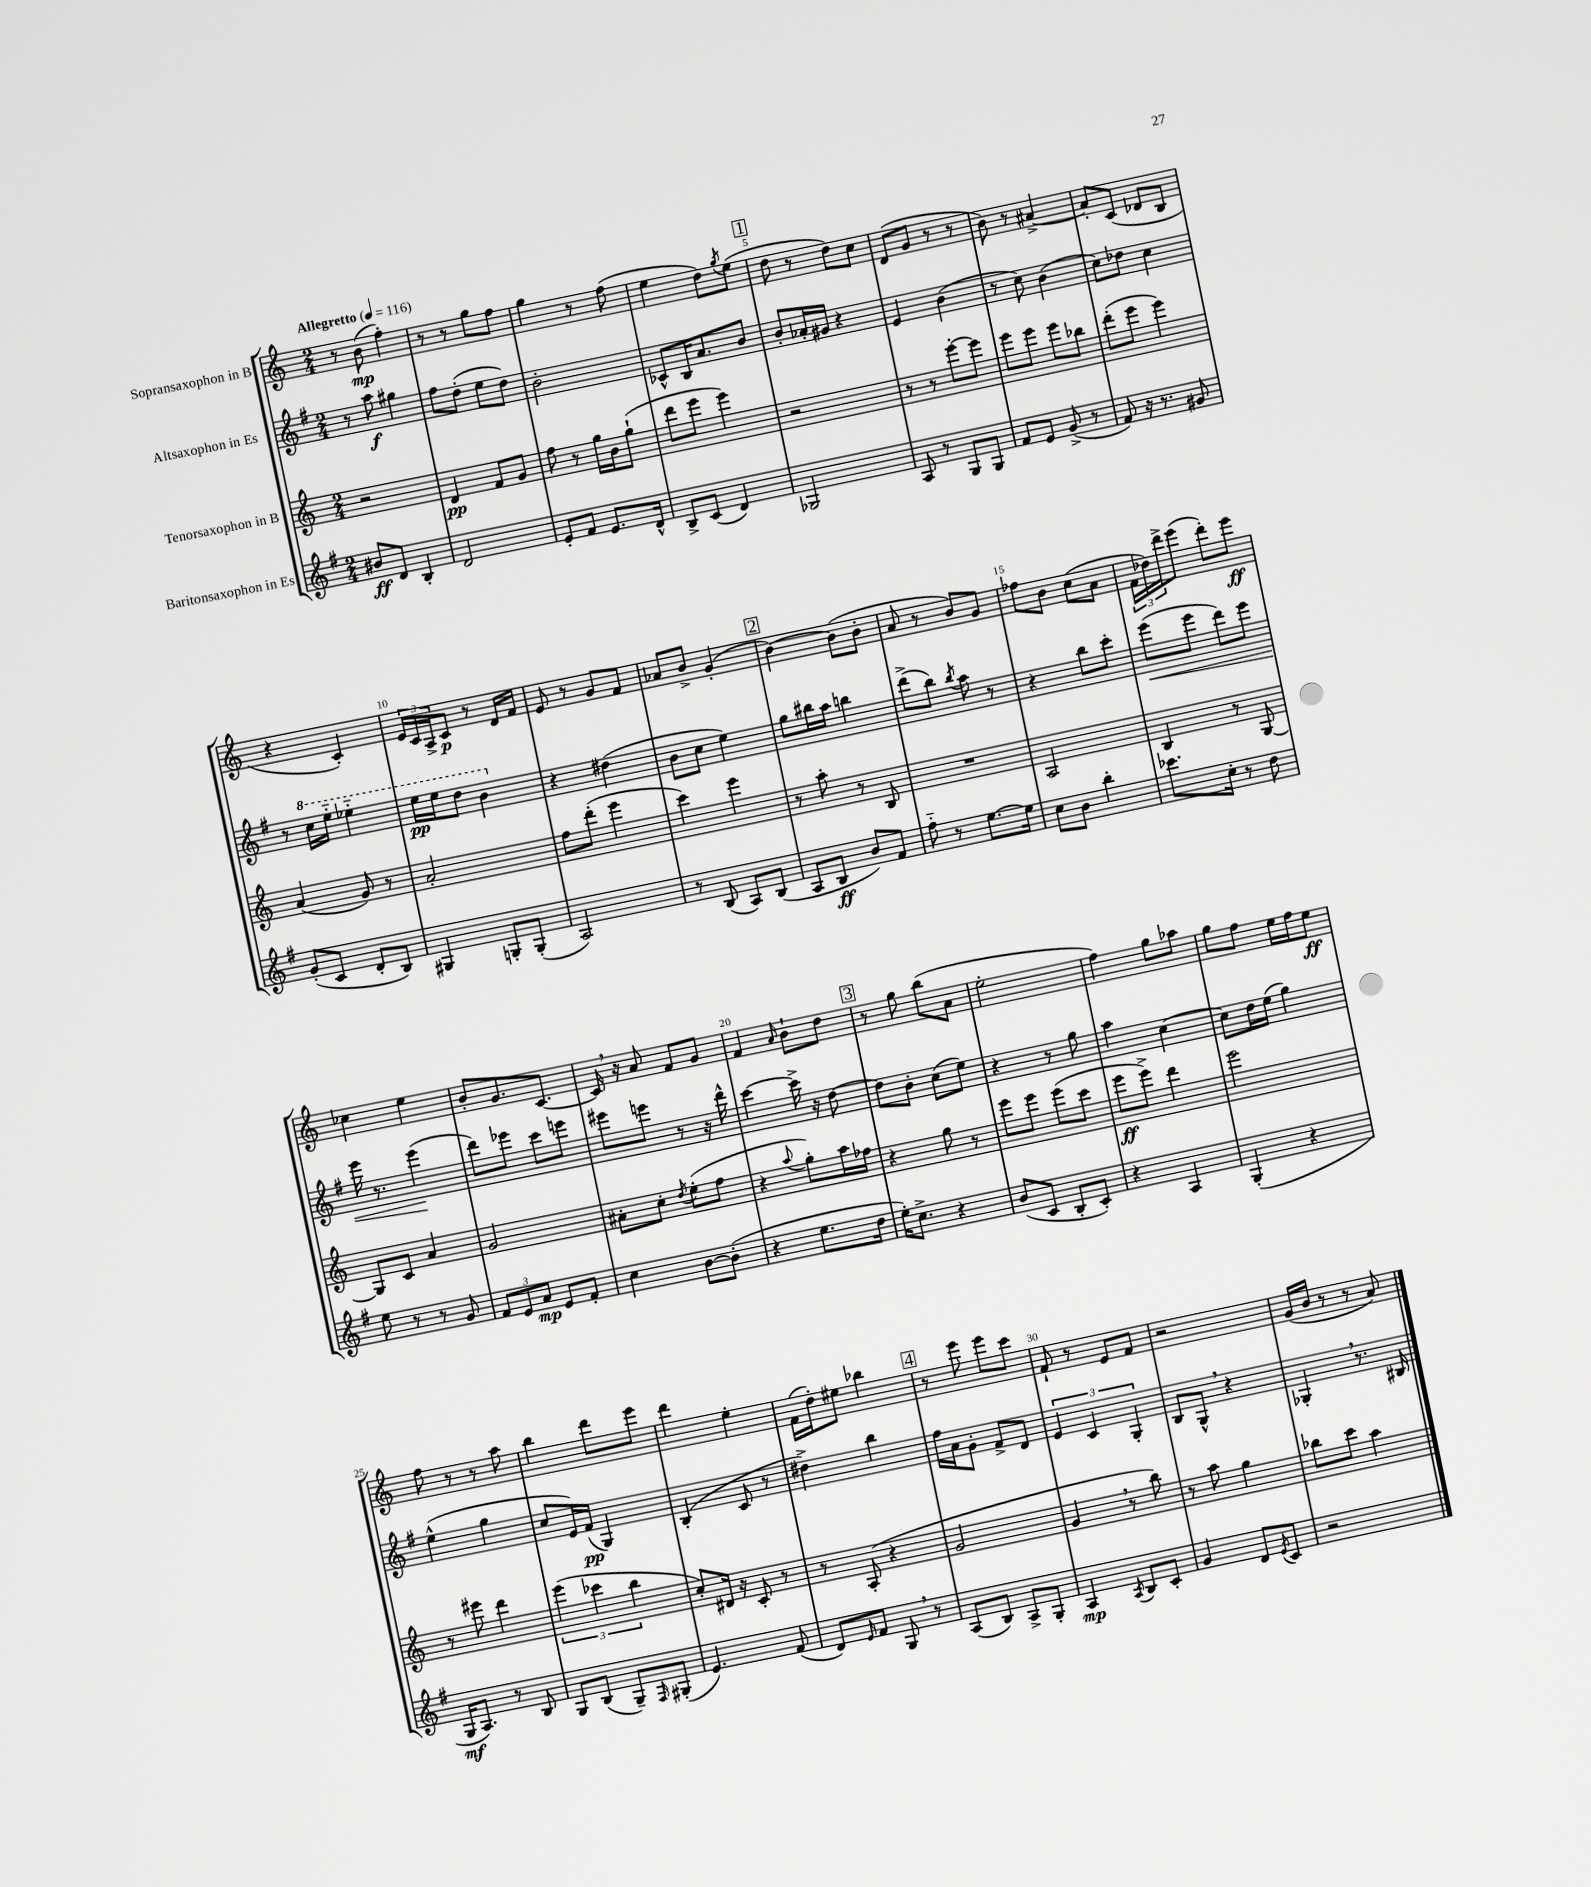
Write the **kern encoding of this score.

**kern	**kern	**kern	**kern
*staff4	*staff3	*staff2	*staff1
*clefG2	*clefG2	*clefG2	*clefG2
*k[f#]	*k[]	*k[f#]	*k[]
*M2/4	*M2/4	*M2/4	*M2/4
*MM116	*MM116	*MM116	*MM116
8b#	2r	8r	8r
8d	.	8aa	(8b
4B'	.	4gg#	4ff')
=	=	=	=
2d	4d	8ff#	8r
.	.	(8dd'	8r
.	8f	8ee	8gg
.	8g	8dd)	8ff
=	=	=	=
8e'	8ff	2b'	4gg
8f#	8r	.	.
8.e	16gg	.	8r
.	16b	.	.
.	(8gg`	.	(8ff
16d^^	.	.	.
=	=	=	=
8B^	8ddd	8c-^^	4ee
(8c	8eee	16B	.
.	.	8.a	.
4d)	4eee)	.	8dd)
.	.	.	8qgg
.	.	8b	(8ee
=	=	=	=
2G-	2r	8b'	8dd
.	.	16a-'	8r
.	.	16g#	.
.	.	4r	8dd)
.	.	.	8cc
=	=	=	=
8A	8r	4e	(8d
8r	8r	.	8g
8G	[8eee'	(4b	8r
8G	8eee]	.	8r
=	=	=	=
8f#	8eee	8r	8b)
8e	8eee	8cc)	8r
(8g^	8eee	(4b	[4a#^
8r	8bb-	.	.
=	=	=	=
8f#)	(8ddd'	8cc)	8a#']
16r	8eee	8dd-	(8c
8.r	.	.	.
.	4eee)	4cc	8d-
8g#	.	.	8B
=	=	=	=
(8g'	(4a	8r	4r
8c	.	16ccc	.
.	.	16eee'~	.
8d'	8g)	4eee-'~	4c')
8B)	8r	.	.
=	=	=	=
4G#	2a'	16eee	24e
.	.	.	24c
.	.	16eee	.
.	.	.	24A^
.	.	8ddd	8c
8G'	.	4bb	8r
(8G'	.	.	16d
.	.	.	16f
=	=	=	=
2A)	8ff	4r	8e
.	(8ddd'	.	8r
.	4eee	(4dd#	8g
.	.	.	8f
=	=	=	=
8r	4ccc)	8b	8a-
(8B	.	8cc	8b^
8A)	4eee	4ee)	(4g'
(8B	.	.	.
=	=	=	=
8A	8r	8gg	[4b)
8B	8aa'	16bb#	.
.	.	16aa	.
8b)	8r	4bb	(8b]
8f#	8B	.	8b'
=	=	=	=
8ff#'~	2r	(8ddd^	8a
8r	.	8bb)	8r
.	.	8qbb	.
[8.ee	.	8aa	8b)
.	.	8r	8g
16ee]	.	.	.
=	=	=	=
8cc	2A	4r	8ff-
8b	.	.	8b
4bb'	.	8bb	(8cc
.	.	8ccc'	8a
=	=	=	=
8.ccc-	4B	(8eee	24f
.	.	.	24dd-)
.	.	.	24ddd^
.	.	8eee	(8eee
16cc'	.	.	.
8r	8r	8ddd)	8ddd')
8dd	[8G	8eee	8eee
=	=	=	=
8ee	8G]	16eee	4cc-
.	.	8.r	.
8r	8c	.	.
8r	4a	(4eee	4ee
8g	.	.	.
=	=	=	=
12f#	2g	8ddd)	8b'
12e	.	.	.
.	.	8eee-	8.g
12a	.	.	.
8e	.	8ccc	.
.	.	.	[8.c
8f#'	.	8eee	.
=	=	=	=
4cc	8a#'	8eee#	16c]
.	.	.	16r
.	8cc'	8eee	8a
.	8qdd	.	.
[8b	(8ee'	8r	8f
(8b']	8ff	16r	8g
.	.	16ddd^^	.
=	=	=	=
4r	4r	[4ccc	4f
.	8qqaa	.	16qqa
8.ee	8gg')	16ccc^]	8b`
.	.	16r	.
.	16aa	[8dd	8dd
16dd	16ff-	.	.
=	=	=	=
16ee')	4r	8dd]	8r
8.cc^	.	.	.
.	.	8b'	8gg
4r	8gg	(8cc	(8bb
.	8r	8ee)	8a
=	=	=	=
(8b	8eee	4r	2ee'
8c	8eee	.	.
8B'	(8eee	8r	.
8c')	8ccc	8gg	.
=	=	=	=
4r	8eee	4aa	4ff)
.	8eee^)	.	.
4A	4ddd	[4cc	8gg
.	.	.	8aa-
=	=	=	=
(4G'	2eee	8cc]	8gg
.	.	16dd	8ff
.	.	(16ee	.
4r	.	4gg)	16ee
.	.	.	16ff
.	.	.	8ee
=	=	=	=
16G	8r	(4ee^^	8ff
8.A)	.	.	.
.	8eee#	.	8r
8r	4ddd	4gg	8r
8B	.	.	8aa
=	=	=	=
8G	(6eee	8cc	4bb
(8B	.	16e)	.
.	6ccc-	.	.
.	.	(16f#	.
8G~)	.	4G)	8ddd
.	6bb	.	.
16qqF#	.	.	.
(8G#'	.	.	8eee
=	=	=	=
4.e)	8cc')	(4B'	4ddd
.	16d#	.	.
.	16r	.	.
.	8c'	8c	4ee'
(8f#	8r	8r	.
=	=	=	=
8d)	8r	4dd#^)	(16f
.	.	.	16dd')
16qqe	.	.	.
8f#	(8A'	.	8ee#
8G	4r	4bb	4bb-
8r	.	.	.
=	=	=	=
(8A	2g	16ff#	8r
.	.	16a	.
8B)	.	8g'	8eee
8A^	.	8f#^	8eee
8G'	.	8d	8ccc
=	=	=	=
4A	4g	6e	8f`
.	.	.	8r
.	.	6c	.
8qA	.	.	.
8B	8r	.	8e
.	.	6G'	.
8c'	8bb)	.	8f
=	=	=	=
4g	8r	8B	2r
.	8aa	8G^^	.
8d	4gg	4r	.
8qe	.	.	.
8c	.	.	.
=	=	=	=
2r	8bb-	4G-'	(16g
.	.	.	16b
.	8ccc	.	8r
.	4aa	8.r	8r
.	.	.	8a)
.	.	16B#	.
==	==	==	==
*-	*-	*-	*-
